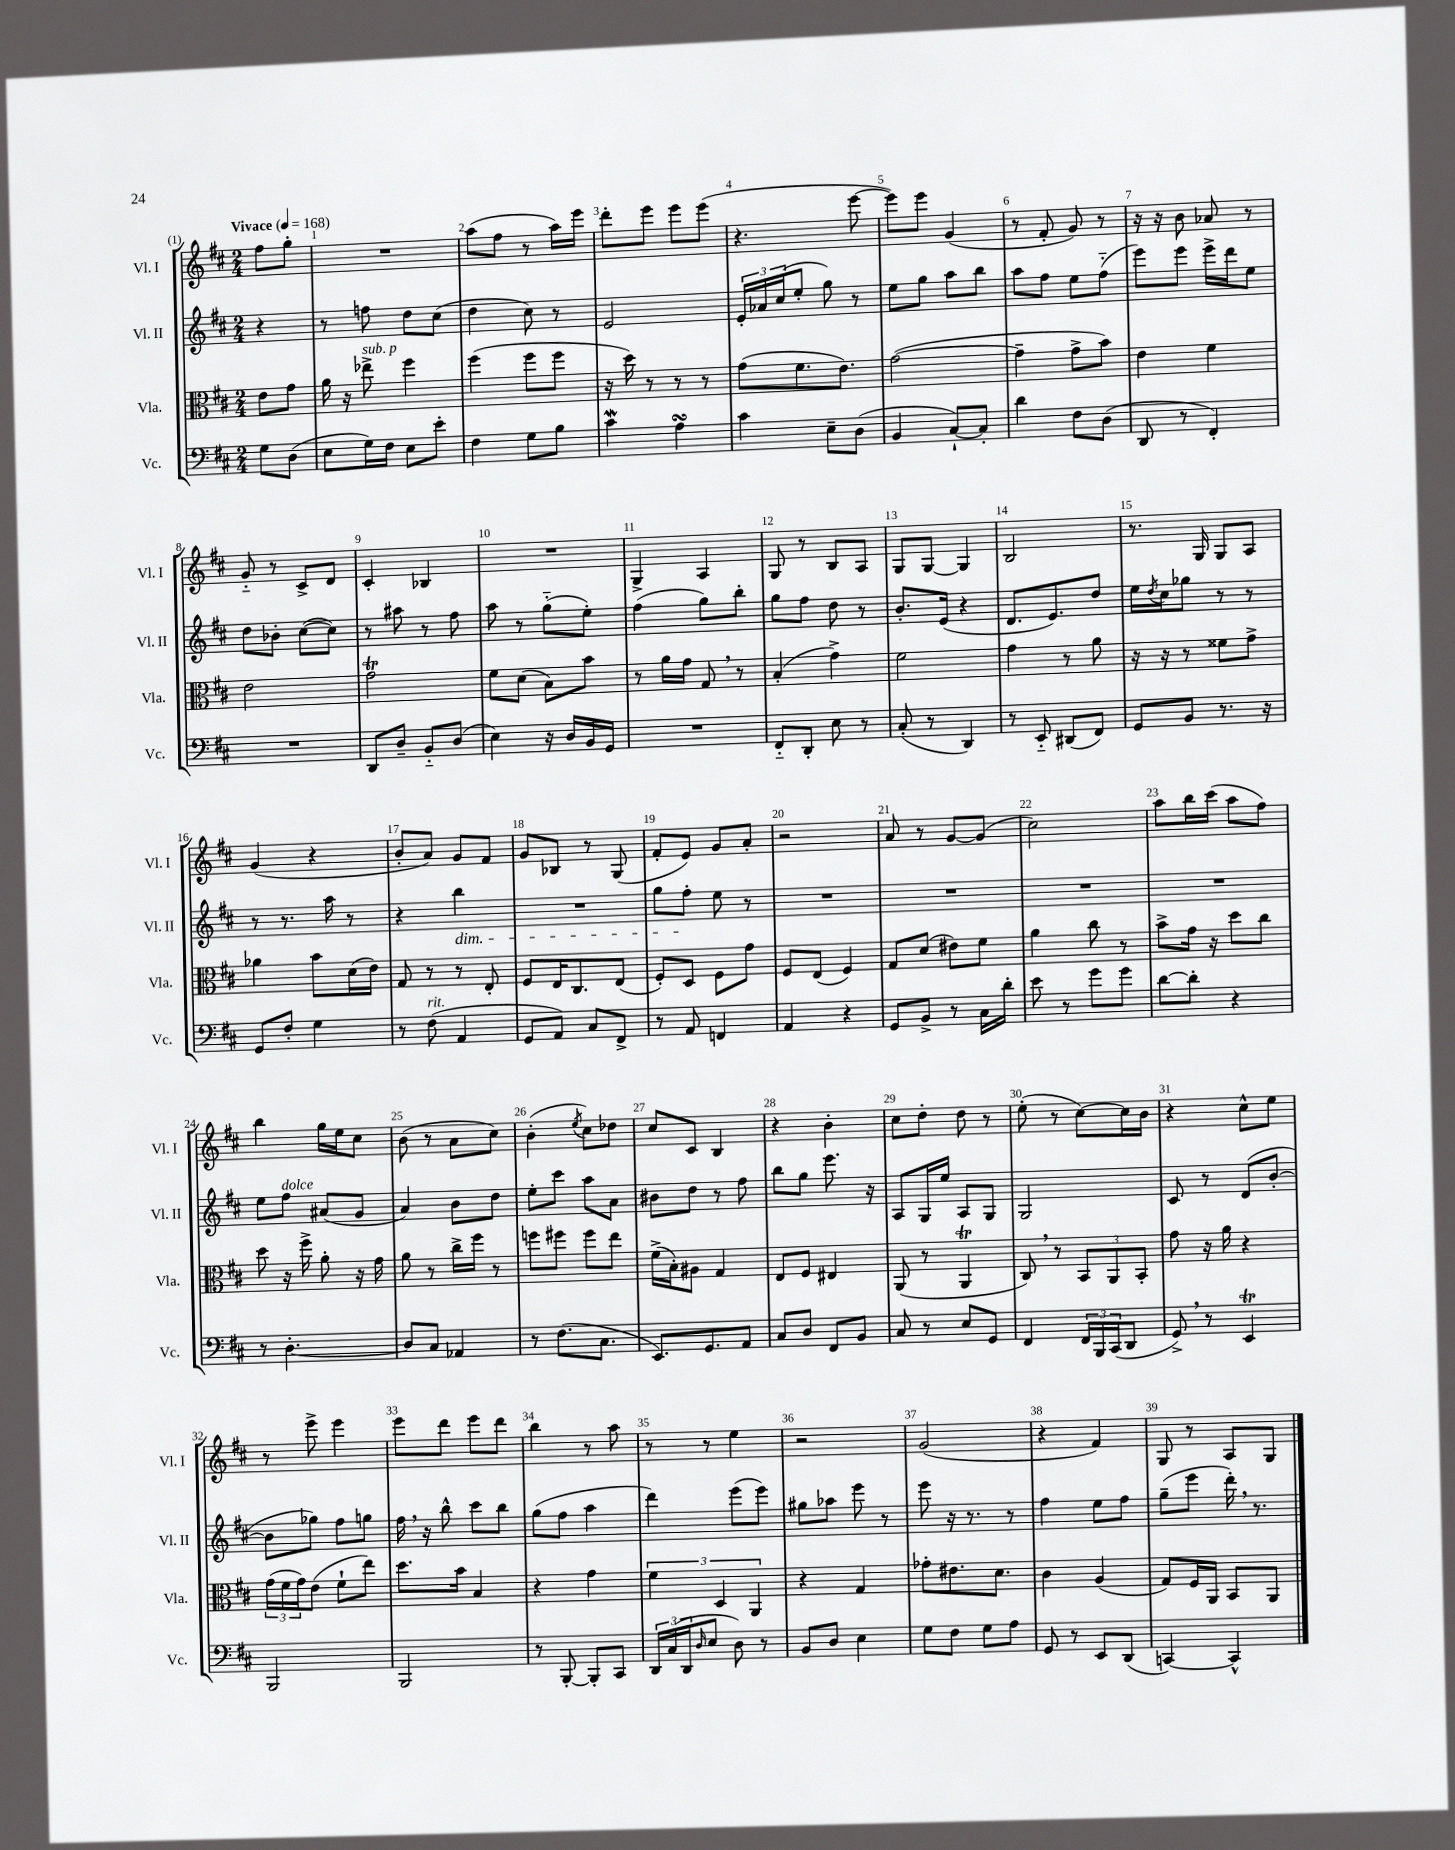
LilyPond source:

<<
\new StaffGroup <<
\new Staff = "s0" \with { instrumentName = "Vl. I" shortInstrumentName = "Vl. I" } {
    \clef treble \key d \major \numericTimeSignature \time 2/4 \partial 4 \tempo "Vivace" 4 = 168
    fis''8 g''8-. |
    R2 |
    a''8( fis''8 r8 a''16) e'''16 |
    d'''8-. e'''8 e'''8 e'''8( |
    r4. e'''8~ |
    e'''8) e'''8 g'4( |
    r8 fis'8-. g'8) r8 |
    r16 r16 b'8 aes'8 r8 |
    g'8-_ r8 cis'8-> d'8 |
    cis'4-. bes4 |
    R2 |
    g4-> a4 |
    g8 r8 b8 a8 |
    g8 g8~ g4 |
    b2 |
    r8. g16 g8 a8 |
    g'4( r4 |
    b'8-. a'8) g'8 fis'8 |
    g'8 bes8 r8 g8( |
    fis'8-. e'8) g'8 a'8-. |
    r2 |
    a'8 r8 g'8~ g'8( |
    cis''2) |
    a''8 b''16 cis'''16( a''8 fis''8) |
    b''4 g''16 e''16 cis''8 |
    b'8( r8 a'8 cis''8) |
    b'4-.( \acciaccatura { e''8 } cis''8) des''8 |
    cis''8 cis'8 b4 |
    r4 b'4-. |
    cis''8 d''8-. d''8 r8 |
    e''8-.( r8 cis''8~) cis''16 b'16 |
    r4 cis''8-^ e''8 |
    r8 e'''8-> e'''4 |
    e'''8 d'''8 e'''8 d'''8 |
    b''4 r8 a''8 |
    r8 r8 e''4 |
    r2 |
    g'2( |
    r4 fis'4) |
    g8 r8 a8 g8 \bar "|." |
}
\new Staff = "s1" \with { instrumentName = "Vl. II" shortInstrumentName = "Vl. II" } {
    \clef treble \key d \major \numericTimeSignature \time 2/4 \partial 4
    r4 |
    r8 f''8 d''8 cis''8( |
    d''4 cis''8) r8 |
    e'2 |
    \tuplet 3/2 { e'16-. aes'16 cis''16( } e''8-. g''8) r8 |
    e''8 g''8 a''8 b''8 |
    a''8 fis''8 e''8 fis''8-_( |
    e'''8) e'''8 e'''16-> d'''16 e''8 |
    d''8 bes'8-. cis''8~( cis''8) |
    r8 ais''8 r8 fis''8 |
    a''8 r8 g''8-_( e''8-.) |
    fis''4( g''8) b''8-. |
    g''8 fis''8 d''8 r8 |
    b'8.-. e'16( r4 |
    d'8. e'8.) d''8 |
    e''16 \acciaccatura { d''8 } cis''16 ges''8 r8 r8 |
    r8 r8. a''16 r8 |
    r4 b''4\dim |
    R2 |
    g''8 fis''8-.\! e''8 r8 |
    R2 |
    R2 |
    R2 |
    R2 |
    e''8 fis''8^\markup { \italic "dolce" } ais'8( g'8 |
    a'4) b'8 d''8 |
    e''8-. cis'''8 a''8 a'8 |
    bis'8 d''8 r8 fis''8 |
    b''8 g''8 e'''8. r16 |
    a8 g16 e''16 a8 g8 |
    g2 |
    cis'8 r8 d'8( b'8~-. |
    b'8 ges''8) fis''8 g''8 |
    fis''16 \breathe r16 b''8-^ cis'''8 b''8 |
    g''8( fis''8 a''4 |
    d'''4) e'''8( e'''8) |
    gis''8 aes''8 e'''8 r8 |
    e'''8 r16 r8. r8 |
    fis''4 e''8 fis''8 |
    g''8--( e'''8 d'''16-.) \breathe r8. \bar "|." |
}
\new Staff = "s2" \with { instrumentName = "Vla." shortInstrumentName = "Vla." } {
    \clef alto \key d \major \numericTimeSignature \time 2/4 \partial 4
    e'8 g'8 |
    a'16 r16 ees''8->^\markup { \italic "sub. p" } fis''4 |
    fis''4( fis''8 fis''8 |
    r16 d''16) r8 r8 r8 |
    g'8( fis'8. e'8.) |
    g'2~( |
    g'4-- g'8-> b'8) |
    e'4 fis'4 |
    e'2 |
    g'2\trill |
    fis'8 d'8( b8) b'8 |
    r8 a'16 g'16 g8 \breathe r8 |
    b4-.( g'4->) |
    fis'2 |
    g'4 r8 a'8 |
    r16 r16 r8 fisis'8 g'8-> |
    aes'4 b'8 d'16( e'16) |
    g8 r8 r8 e8-. |
    fis8 e16 cis8. e8( |
    fis8-.) d8 fis8 g'8 |
    fis8 e8( fis4) |
    g8 d'8( eis'8) fis'8 |
    a'4 cis''8 r8 |
    b'8-> g'16 r16 d''8 cis''8 |
    d''8 r16 fis''16-> a'8-. r16 g'16 |
    a'8 r8 cis''16-> fis''16 r8 |
    f''8 fis''8 fis''8 e''8 |
    fis'16->( b16-.) ais8 g4 |
    e8 fis8 eis4 |
    a,8( r8 a,4\trill |
    cis8) \breathe r8 \tuplet 3/2 { b,8 a,8 b,8-. } |
    g'8 r16 a'16 r4 |
    \tuplet 3/2 { g'16( fis'16 g'16) } e'8( fis'8-! e''8) |
    d''8. b'16 b4 |
    r4 g'4 |
    \tuplet 3/2 { fis'4 d4 a,4 } |
    r4 g4 |
    ges'8-. eis'8. d'8. |
    cis'4 a4( |
    g8) fis16 a,16 b,8 a,8 \bar "|." |
}
\new Staff = "s3" \with { instrumentName = "Vc." shortInstrumentName = "Vc." } {
    \clef bass \key d \major \numericTimeSignature \time 2/4 \partial 4
    g8 d8( |
    e8 g16) fis16 e8 e'8-. |
    fis4 g8 b8 |
    cis'4\mordent a4\turn |
    cis'4 e8-- d8( |
    b,4 cis8~-!) cis8-. |
    d'4 fis8 d8( |
    d,8 r8 fis,4-.) |
    R2 |
    d,8 d8-- b,8-_ d8( |
    e4) r16 d16 b,16 g,16 |
    R2 |
    fis,8-_ d,8-. e8 r8 |
    cis8-.( r8 d,4) |
    r8 e,8-_ dis,8( fis,8) |
    g,8 b,8 r8. r16 |
    g,8 fis8-. g4 |
    r8 fis8^\markup { \italic "rit." }( a,4 |
    g,8 a,8) cis8 fis,8-> |
    r8 a,8 f,4 |
    a,4 r4 |
    g,8 b,8-> r8 cis16 d'16-. |
    e'8 r8 g'8 g'8 |
    d'8~ d'8-. r4 |
    r8 d4.~-. |
    d8 cis8 aes,4 |
    r8 fis8.( cis8. |
    e,8.) g,8. a,8 |
    cis8 d8 fis,8 b,8 |
    cis8 r8 e8 g,8 |
    fis,4 \tuplet 3/2 { fis,16 b,,16 cis,16( } d,8 |
    g,8->) \breathe r8 e,4\trill |
    b,,2 |
    b,,2 |
    r8 b,,8~-. b,,8-. cis,8 |
    \tuplet 3/2 { d,16 cis16( d,16 } \grace { d16 } e8 d8) r8 |
    b,8 d8 e4 |
    g8 fis8 g8 a8 |
    g,8 r8 e,8 d,8( |
    c,4~) c,4-^ \bar "|." |
}
>>
>>
\layout { \context { \Score \override BarNumber.break-visibility = ##(#f #t #t) barNumberVisibility = #all-bar-numbers-visible } }
